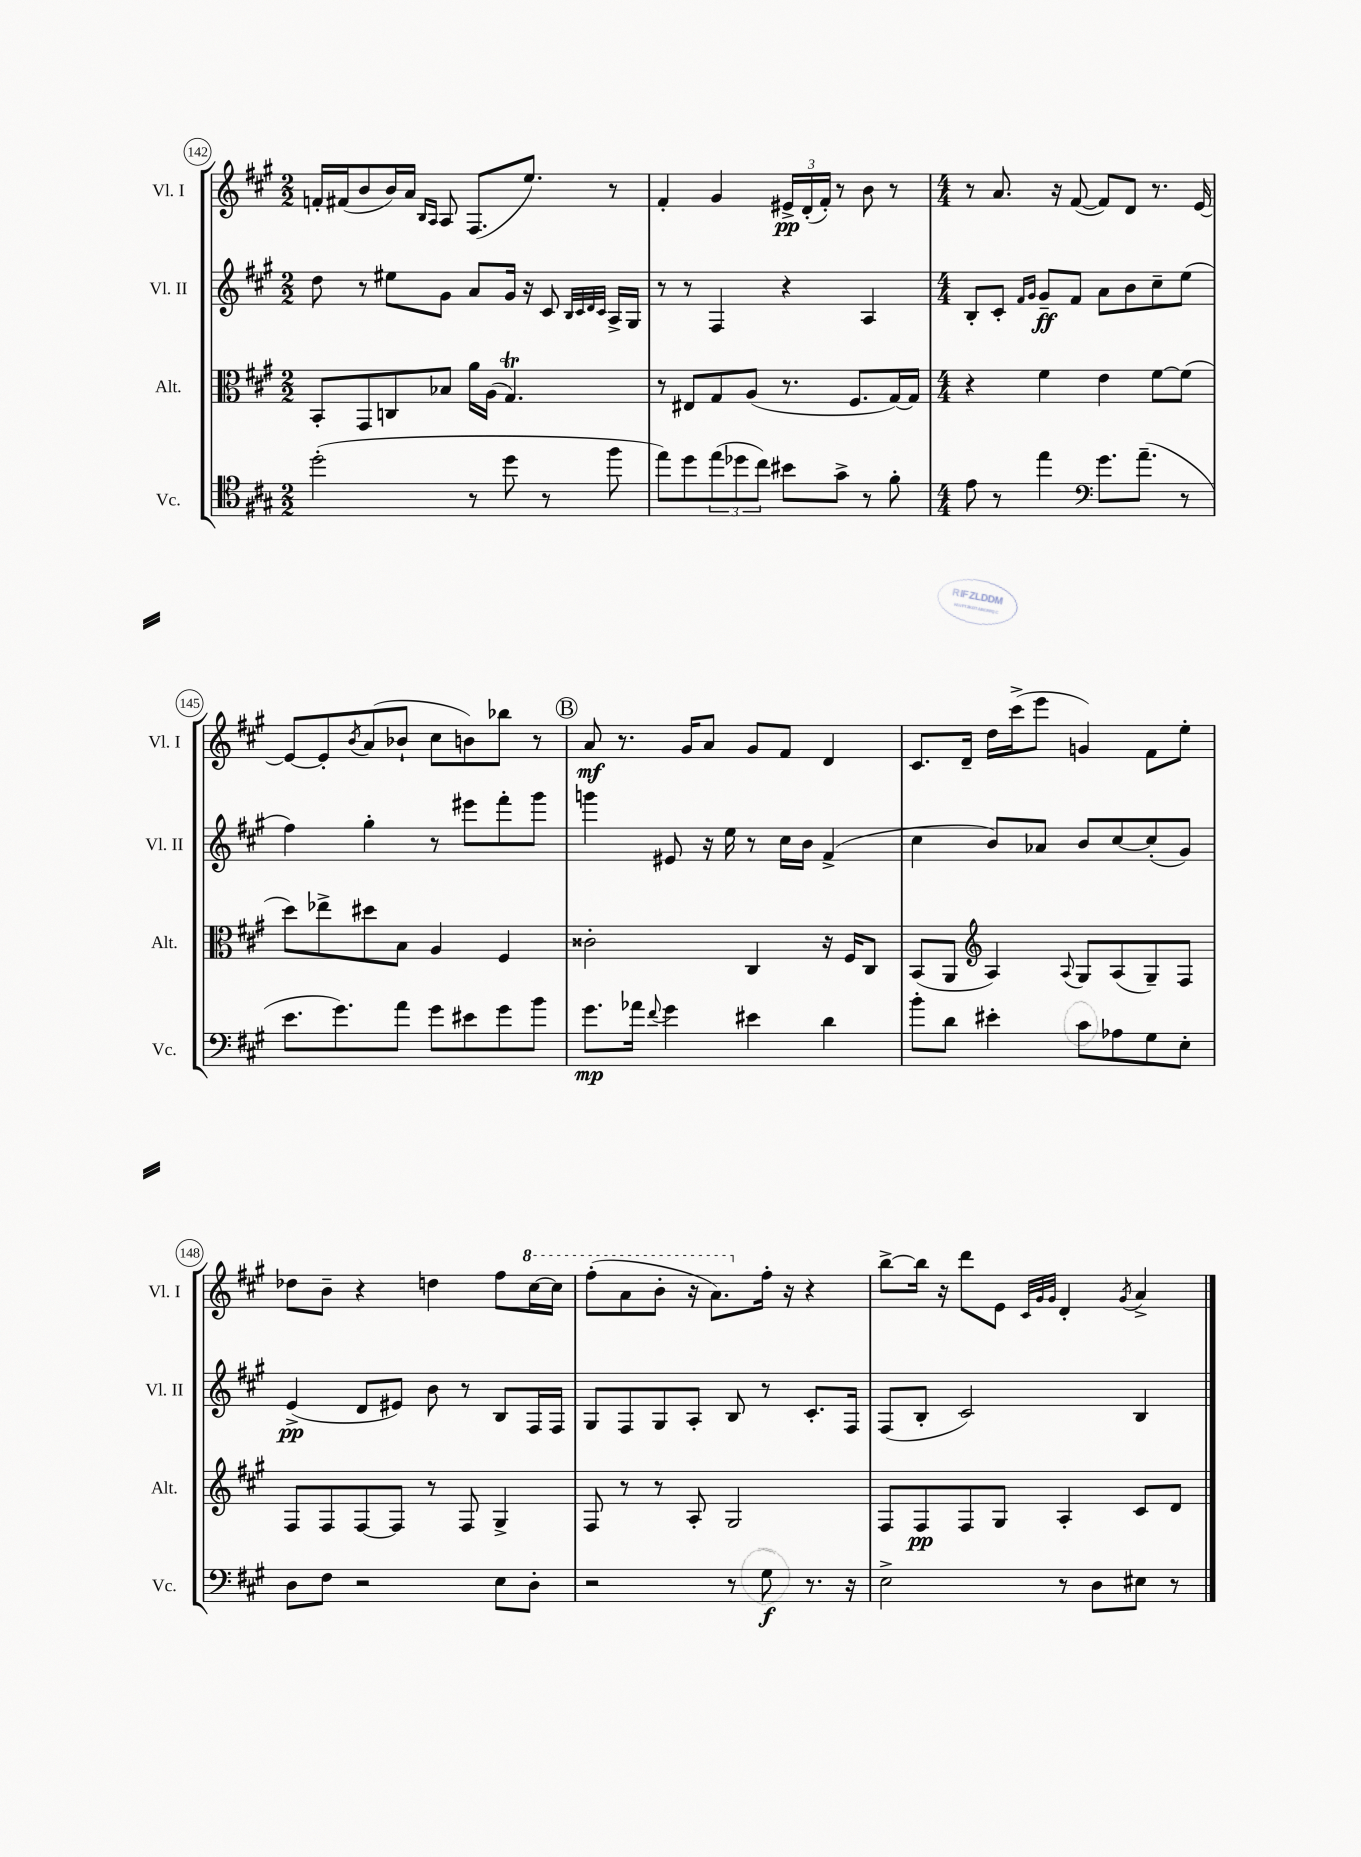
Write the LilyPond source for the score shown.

<<
\new StaffGroup <<
\new Staff = "s0" \with { instrumentName = "Vl. I" shortInstrumentName = "Vl. I" } {
    \clef treble \key a \major \numericTimeSignature \time 2/2
    f'16-. fis'16( b'8 b'16) a'16 \grace { b16 a16 } a8 fis8.( e''8.) r8 |
    fis'4-. gis'4 \tuplet 3/2 { eis'16->\pp d'16-.( fis'16-.) } r8 b'8 r8 |
    \numericTimeSignature \time 4/4 r8 a'8. r16 fis'8~( fis'8) d'8 r8. e'16~ |
    e'8~ e'8-. \acciaccatura { b'8 } a'8( bes'8-! cis''8 b'8) bes''8 r8 |
    \mark \markup { \circle "B" } a'8\mf r8. gis'16 a'8 gis'8 fis'8 d'4 |
    cis'8. d'16-- d''16 cis'''16->( e'''8 g'4) fis'8 e''8-. |
    des''8 b'8-- r4 d''4 fis''8 \ottava #1 cis'''16~ cis'''16 |
    fis'''8-.( a''8 b''8-. r16 a''8.) \ottava #0 fis''16-. r16 r4 |
    b''8~-> b''16 r16 d'''8 e'8 \grace { cis'32 gis'32 gis'32 } d'4-. \acciaccatura { gis'8 } a'4-> \bar "|." |
}
\new Staff = "s1" \with { instrumentName = "Vl. II" shortInstrumentName = "Vl. II" } {
    \clef treble \key a \major \numericTimeSignature \time 2/2
    d''8 r8 eis''8 gis'8 a'8 gis'16 r16 cis'8 \grace { b32 cis'32 d'32 cis'32 } a16-> gis16 |
    r8 r8 fis4 r4 a4 |
    \numericTimeSignature \time 4/4 b8-. cis'8-. \grace { fis'16 gis'16 } gis'8--\ff fis'8 a'8 b'8 cis''8-- e''8( |
    fis''4) gis''4-. r8 eis'''8 fis'''8-. gis'''8 |
    \mark \markup { \circle "B" } g'''4 eis'8 r16 e''16 r8 cis''16 b'16 fis'4->( |
    cis''4 b'8) aes'8 b'8 cis''8~ cis''8-.( gis'8) |
    e'4->\pp( d'8 eis'8) b'8 r8 b8 fis16 fis16 |
    gis8 fis8 gis8 a8-. b8 r8 cis'8.-. fis16 |
    fis8( b8-. cis'2) b4 \bar "|." |
}
\new Staff = "s2" \with { instrumentName = "Alt." shortInstrumentName = "Alt." } {
    \clef alto \key a \major \numericTimeSignature \time 2/2
    b,8-. gis,8 c8 bes8 a'16 a16( gis4.\trill) |
    r8 eis8 gis8 a8( r8. fis8. gis16~) gis16 |
    \numericTimeSignature \time 4/4 r4 fis'4 e'4 fis'8~ fis'8( |
    d''8) ees''8-> dis''8 b8 a4 fis4 |
    \mark \markup { \circle "B" } cisis'2-. cis4 r16 fis16 cis8 |
    b,8( a,8 \clef treble a4) \appoggiatura { a8 } gis8 a8( gis8--) fis8 |
    fis8 fis8 fis8~ fis8 r8 fis8 gis4-> |
    fis8 r8 r8 a8-. gis2 |
    fis8 fis8\pp fis8 gis8 a4-. cis'8 d'8 \bar "|." |
}
\new Staff = "s3" \with { instrumentName = "Vc." shortInstrumentName = "Vc." } {
    \clef tenor \key a \major \numericTimeSignature \time 2/2
    d''2-.( r8 d''8 r8 fis''8 |
    e''8) d''8 \tuplet 3/2 { e''8( des''8 cis''8) } bis'8 gis'8-> r8 fis'8-. |
    \numericTimeSignature \time 4/4 e'8 r8 e''4 \clef bass gis'8. a'8.--( r8 |
    e'8. gis'8.) a'8 gis'8 eis'8 gis'8 b'8 |
    \mark \markup { \circle "B" } gis'8.\mp aes'16 \appoggiatura { fis'8 } gis'4 eis'4 d'4 |
    b'8-. d'8 eis'4-. cis'8 aes8 gis8 e8-. |
    d8 fis8 r2 e8 d8-. |
    r2 r8 gis8\f r8. r16 |
    e2-> r8 d8 eis8 r8 \bar "|." |
}
>>
>>
\layout { \context { \Score currentBarNumber = #142 \override BarNumber.stencil = #(make-stencil-circler 0.1 0.3 ly:text-interface::print) } }
